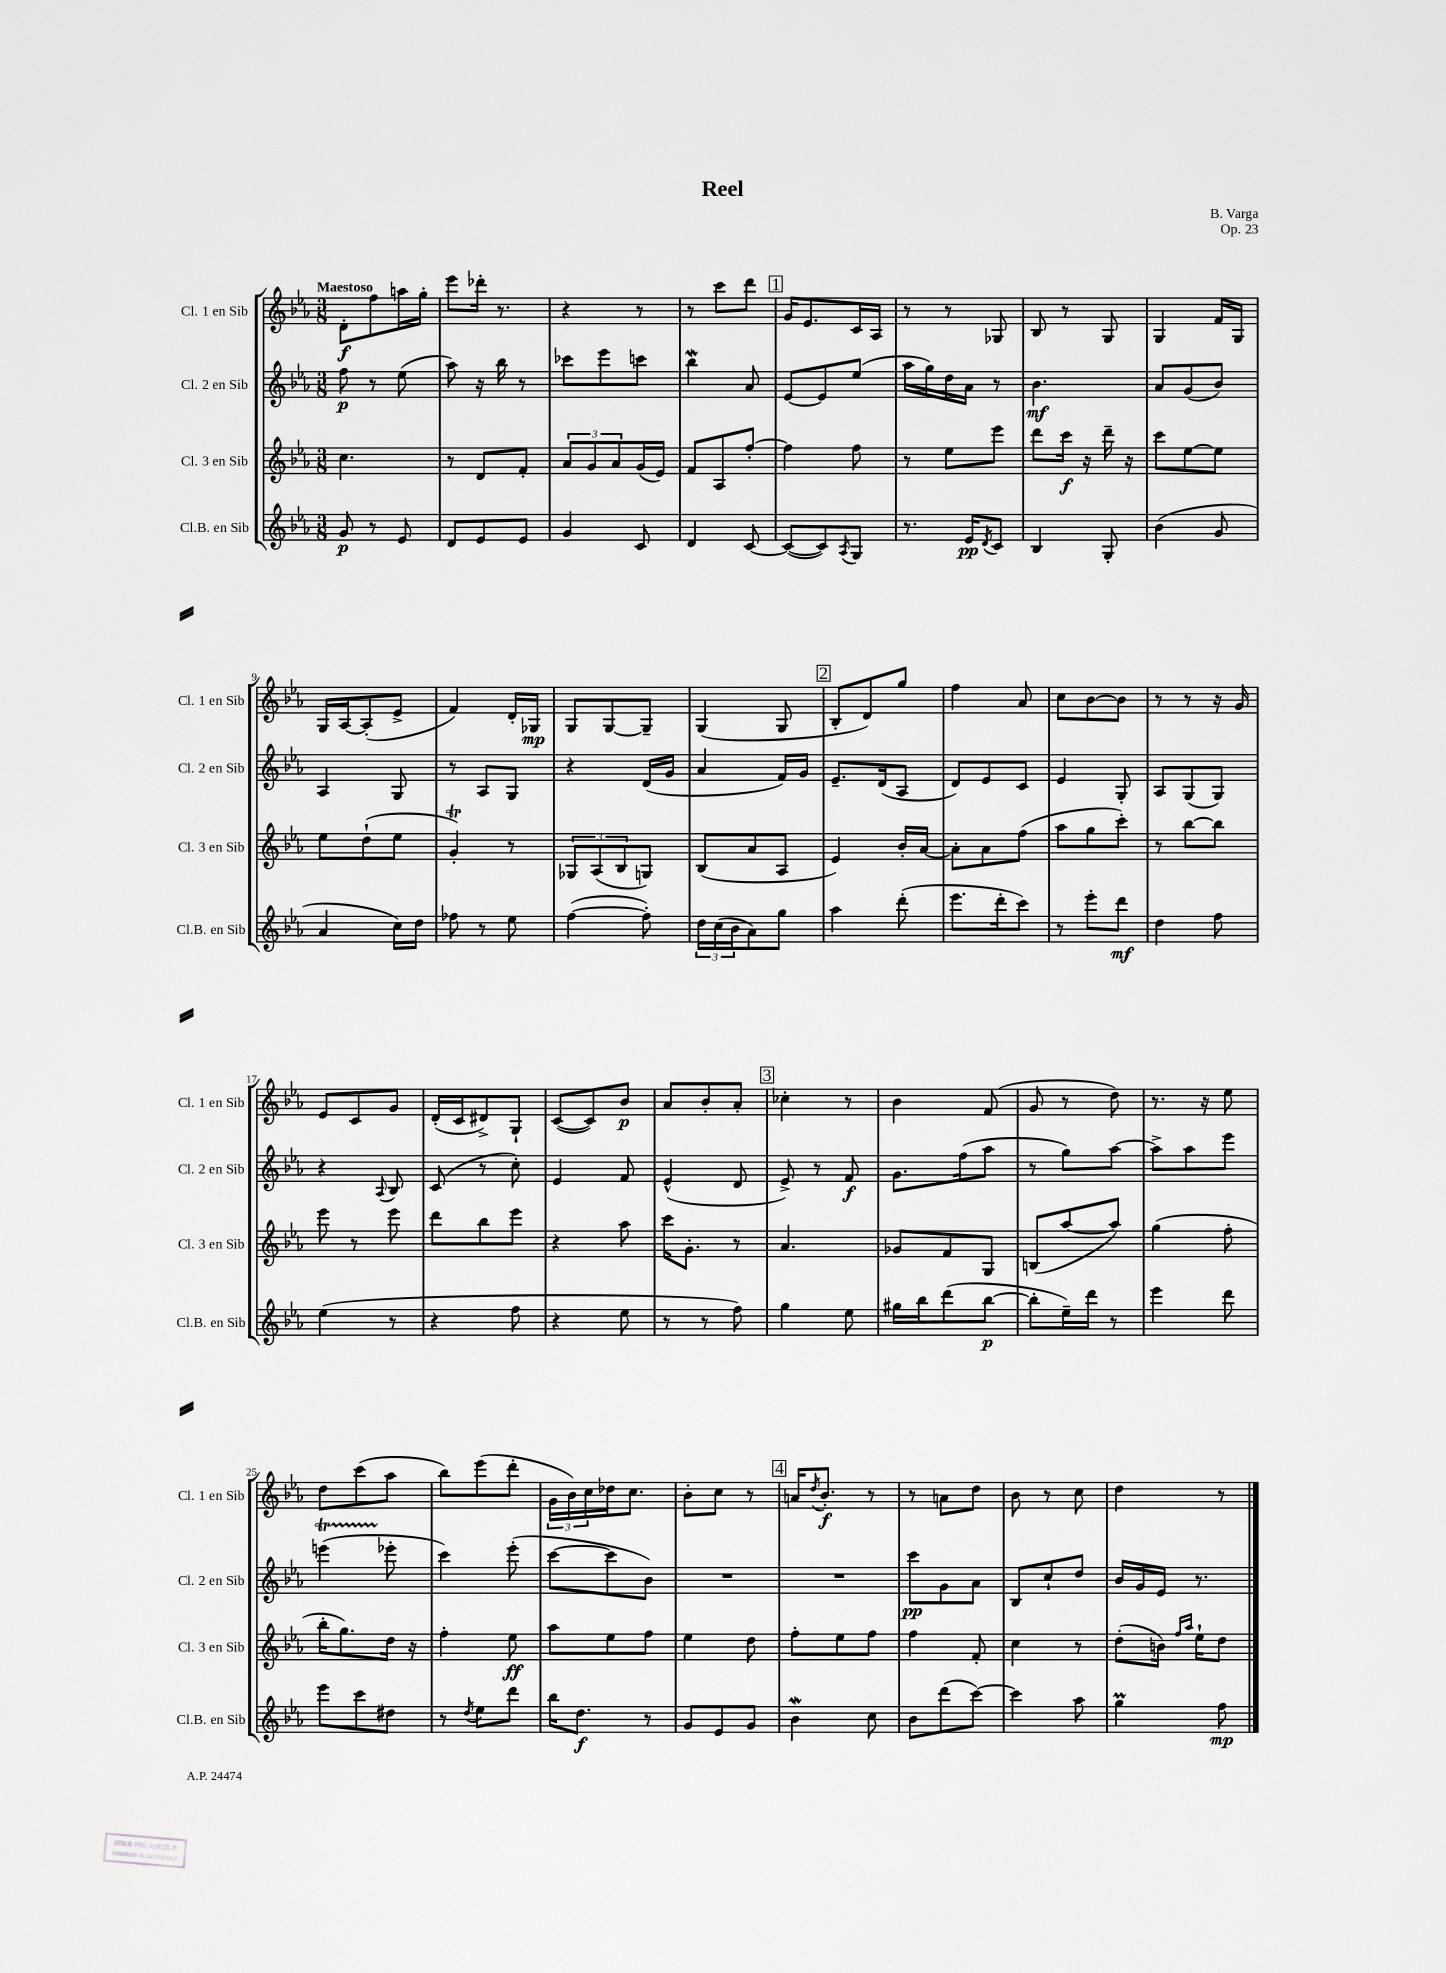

**kern	**dynam	**kern	**dynam	**kern	**dynam	**kern	**dynam
*part4	*part4	*part3	*part3	*part2	*part2	*part1	*part1
*staff4	*staff4	*staff3	*staff3	*staff2	*staff2	*staff1	*staff1
*I"Cl.B. en Sib	*	*I"Cl. 3 en Sib	*	*I"Cl. 2 en Sib	*	*I"Cl. 1 en Sib	*
*I'Cl.B. en Sib	*	*I'Cl. 3 en Sib	*	*I'Cl. 2 en Sib	*	*I'Cl. 1 en Sib	*
*clefG2	*	*clefG2	*	*clefG2	*	*clefG2	*
*k[b-e-a-]	*	*k[b-e-a-]	*	*k[b-e-a-]	*	*k[b-e-a-]	*
*M3/8	*	*M3/8	*	*M3/8	*	*M3/8	*
=1	=1	=1	=1	=1	=1	=1	=1
!	!	!	!	!	!	!LO:TX:a:B:t=Maestoso	!
8g/	p	4.cc\	.	8ff\	p	8d'\L	f
8r	.	.	.	8r	.	8ff\	.
8e-/	.	.	.	(8ee-\	.	16aan\L	.
.	.	.	.	.	.	16gg'\JJ	.
=2	=2	=2	=2	=2	=2	=2	=2
8d/L	.	8r	.	8aa-\)	.	8eee-\L	.
8e-/	.	8d/L	.	16r	.	16ddd-X'\Jk	.
.	.	.	.	16bb-\	.	8.r	.
8e-/J	.	8f'/J	.	8r	.	.	.
=3	=3	=3	=3	=3	=3	=3	=3
4g/	.	12a-/L	.	8ccc-X\L	.	4r	.
.	.	12g/	.	.	.	.	.
.	.	.	.	8eee-\	.	.	.
.	.	12a-/	.	.	.	.	.
8c/	.	(16g/L	.	8cccn\J	.	8r	.
.	.	16e-/JJ)	.	.	.	.	.
=4	=4	=4	=4	=4	=4	=4	=4
4d/	.	8f/L	.	4bb-W\	.	8r	.
.	.	8A-/	.	.	.	8ccc\L	.
[8c/	.	[8ff'/J	.	8a-/	.	8ddd\J	.
!!LO:REH:place=s1:t=1
=5	=5	=5	=5	=5	=5	=5	=5
(8c/L_	.	4ff\]	.	[8e-/L	.	16g/KL	.
.	.	.	.	.	.	8.e-/	.
8c/])	.	.	.	8e-/]	.	.	.
8qA-/	.	.	.	.	.	.	.
8G/J	.	8ff\	.	(8ee-/J	.	16c/L	.
.	.	.	.	.	.	16A-/JJ	.
=6	=6	=6	=6	=6	=6	=6	=6
8.r	.	8r	.	16aa-\LL	.	8r	.
.	.	.	.	16gg\)	.	.	.
.	.	8ee-\L	.	16dd\	.	8r	.
16e-/KL	pp	.	.	16a-\JJ	.	.	.
8qd/	.	.	.	.	.	.	.
8c/J	.	8eee-\J	.	8r	.	8G-X/	.
=7	=7	=7	=7	=7	=7	=7	=7
4B-/	.	8ddd\L	.	4.b-\	mf	8B-/	.
.	.	16ccc\Jk	f	.	.	8r	.
.	.	16r	.	.	.	.	.
8G'/	.	16ddd~\	.	.	.	8G/	.
.	.	16r	.	.	.	.	.
=8	=8	=8	=8	=8	=8	=8	=8
(4b-\	.	8ccc\L	.	8a-/L	.	4G/	.
.	.	[8ee-\	.	(8g/	.	.	.
8g/	.	8ee-\J]	.	8b-/J)	.	16f/LL	.
.	.	.	.	.	.	16G/JJ	.
!!LO:LB:g=z
=9	=9	=9	=9	=9	=9	=9	=9
4a-/	.	8ee-\L	.	4A-/	.	16G/LL	.
.	.	.	.	.	.	[16A-/J	.
.	.	(8dd`\	.	.	.	(8A-'/]	.
16cc\LL)	.	8ee-\J	.	8G/	.	8e-^/J	.
16dd\JJ	.	.	.	.	.	.	.
=10	=10	=10	=10	=10	=10	=10	=10
8ff-X\	.	4gt'/)	.	8r	.	4f/)	.
8r	.	.	.	8A-/L	.	.	.
8ee-\	.	8r	.	8G/J	.	16d'/LL	.
.	.	.	.	.	.	16G-X/JJ	mp
=11	=11	=11	=11	=11	=11	=11	=11
([4ff\	.	12G-X/L	.	4r	.	8G/L	.
.	.	(12A-/	.	.	.	.	.
.	.	.	.	.	.	[8G/	.
.	.	12B-/	.	.	.	.	.
8ff'\])	.	8Gn/J)	.	(16d/LL	.	8G~/J]	.
.	.	.	.	16g/JJ	.	.	.
=12	=12	=12	=12	=12	=12	=12	=12
24dd\LL	.	(8B-/L	.	4a-/	.	(4G/	.
(24cc\	.	.	.	.	.	.	.
24b-\J	.	.	.	.	.	.	.
8a-\)	.	8a-/	.	.	.	.	.
8gg\J	.	8A-/J	.	16f/LL)	.	8G/	.
.	.	.	.	16g/JJ	.	.	.
!!LO:REH:place=s1:t=2
=13	=13	=13	=13	=13	=13	=13	=13
4aa-\	.	4e-/)	.	8.e-~/L	.	8B-'/L	.
.	.	.	.	.	.	8d/)	.
.	.	.	.	(16d/k	.	.	.
(8ddd'\	.	16b-'/LL	.	8A-/J	.	8gg/J	.
.	.	[16a-/JJ	.	.	.	.	.
=14	=14	=14	=14	=14	=14	=14	=14
8.eee-\L	.	8a-'\L]	.	8d/L)	.	4ff\	.
.	.	8a-\	.	8e-/	.	.	.
16ddd'\k	.	.	.	.	.	.	.
8ccc\J)	.	(8ff\J	.	8c/J	.	8a-/	.
=15	=15	=15	=15	=15	=15	=15	=15
8r	.	8aa-\L	.	4e-/	.	8cc\L	.
8eee-'\L	.	8gg\	.	.	.	[8b-\	.
8ddd\J	mf	8ccc'\J)	.	8G'/	.	8b-\J]	.
=16	=16	=16	=16	=16	=16	=16	=16
4dd\	.	8r	.	8A-/L	.	8r	.
.	.	[8bb-\L	.	(8G/	.	8r	.
8ff\	.	8bb-\J]	.	8G/J)	.	16r	.
.	.	.	.	.	.	16g/	.
!!LO:LB:g=z
=17	=17	=17	=17	=17	=17	=17	=17
(4ee-\	.	8eee-\	.	4r	.	8e-/L	.
.	.	8r	.	.	.	8c/	.
.	.	.	.	8qqA-/	.	.	.
8r	.	8eee-\	.	8B-/	.	8g/J	.
=18	=18	=18	=18	=18	=18	=18	=18
4r	.	8ddd\L	.	(8c/	.	(16d'/LL	.
.	.	.	.	.	.	16c/J	.
.	.	8bb-\	.	8r	.	8d#X^/)	.
8ff\	.	8eee-\J	.	8cc'\)	.	8G`/J	.
=19	=19	=19	=19	=19	=19	=19	=19
4r	.	4r	.	4e-/	.	([8c/L	.
.	.	.	.	.	.	8c/])	.
8ee-\	.	8aa-\	.	8f/	.	8b-/J	p
=20	=20	=20	=20	=20	=20	=20	=20
8r	.	16ccc\KL	.	(4e-^^/	.	8a-/L	.
.	.	8.g'\J	.	.	.	.	.
8r	.	.	.	.	.	8b-'/	.
8ff\)	.	8r	.	8d/	.	8a-'/J	.
!!LO:REH:place=s1:t=3
=21	=21	=21	=21	=21	=21	=21	=21
4gg\	.	4.a-/	.	8e-^/)	.	4cc-X'\	.
.	.	.	.	8r	.	.	.
8ee-\	.	.	.	8f/	f	8r	.
=22	=22	=22	=22	=22	=22	=22	=22
16gg#X\LL	.	8g-X/L	.	8.g\L	.	4b-\	.
16bb-\J	.	.	.	.	.	.	.
(8ddd\	.	8f/	.	.	.	.	.
.	.	.	.	(16ff\k	.	.	.
[8bb-\J	p	8G/J	.	8aa-\J	.	(8f/	.
=23	=23	=23	=23	=23	=23	=23	=23
8bb-'\L]	.	(8Bn/L	.	8r	.	8g/	.
16ee-~\L)	.	[8aa-/	.	8gg\L)	.	8r	.
16ddd\JJ	.	.	.	.	.	.	.
8r	.	8aa-/J])	.	[8aa-\J	.	8dd\)	.
=24	=24	=24	=24	=24	=24	=24	=24
4eee-\	.	(4gg\	.	8aa-^\L]	.	8.r	.
.	.	.	.	8aa-\	.	.	.
.	.	.	.	.	.	16r	.
8ddd\	.	8ff'\	.	8eee-\J	.	8ee-\	.
!!LO:LB:g=z
=25	=25	=25	=25	=25	=25	=25	=25
8eee-\L	.	16bb-'\KL	.	(4eeent\	.	8dd\L	.
.	.	8.gg\)	.	.	.	.	.
8ccc\	.	.	.	.	.	(8ccc\	.
8dd#X\J	.	16dd\Jk	.	8eee-X'\	.	8aa-\J	.
.	.	16r	.	.	.	.	.
=26	=26	=26	=26	=26	=26	=26	=26
8r	.	4ff'\	.	4ccc\)	.	8bb-\L)	.
8qdd/	.	.	.	.	.	.	.
8ee-\L	.	.	.	.	.	(8eee-\	.
8ddd\J	.	8ee-\	ff	(8eee-'\	.	8ddd'\J	.
=27	=27	=27	=27	=27	=27	=27	=27
16bb-\KL	.	8aa-\L	.	[8ccc\L	.	24g\LL	.
.	.	.	.	.	.	24b-\)	.
8.dd\J	f	.	.	.	.	.	.
.	.	.	.	.	.	24cc\	.
.	.	8ee-\	.	8ccc\]	.	16dd-X\J	.
.	.	.	.	.	.	8.cc\J	.
8r	.	8ff\J	.	8b-\J)	.	.	.
=28	=28	=28	=28	=28	=28	=28	=28
8g/L	.	4ee-\	.	4.r	.	8b-'\L	.
8e-/	.	.	.	.	.	8cc\J	.
8g/J	.	8dd\	.	.	.	8r	.
!!LO:REH:place=s1:t=4
=29	=29	=29	=29	=29	=29	=29	=29
4b-W\	.	8ff'\L	.	4.r	.	16an/KL	.
.	.	.	.	.	.	8qdd/	.
.	.	.	.	.	.	8.b-'/J	f
.	.	8ee-\	.	.	.	.	.
8cc\	.	8ff\J	.	.	.	8r	.
=30	=30	=30	=30	=30	=30	=30	=30
8b-\L	.	4ff\	.	8ccc\L	pp	8r	.
(8ddd\	.	.	.	8g\	.	8an\L	.
[8ccc\J)	.	8f'/	.	8a-\J	.	8dd\J	.
=31	=31	=31	=31	=31	=31	=31	=31
4ccc\]	.	4cc\	.	8B-/L	.	8b-\	.
.	.	.	.	8cc`/	.	8r	.
8aa-\	.	8r	.	8dd/J	.	8cc\	.
=32	=32	=32	=32	=32	=32	=32	=32
4ggm\	.	(8dd'\L	.	16b-/LL	.	4dd\	.
.	.	.	.	16g/	.	.	.
.	.	16bn\Jk)	.	16e-/JJ	.	.	.
.	.	16qqff/LL	.	.	.	.	.
.	.	16qqaa-/JJ	.	.	.	.	.
.	.	16ee-`\KL	.	8.r	.	.	.
8ff\	mp	8dd\J	.	.	.	8r	.
==	==	==	==	==	==	==	==
*-	*-	*-	*-	*-	*-	*-	*-
